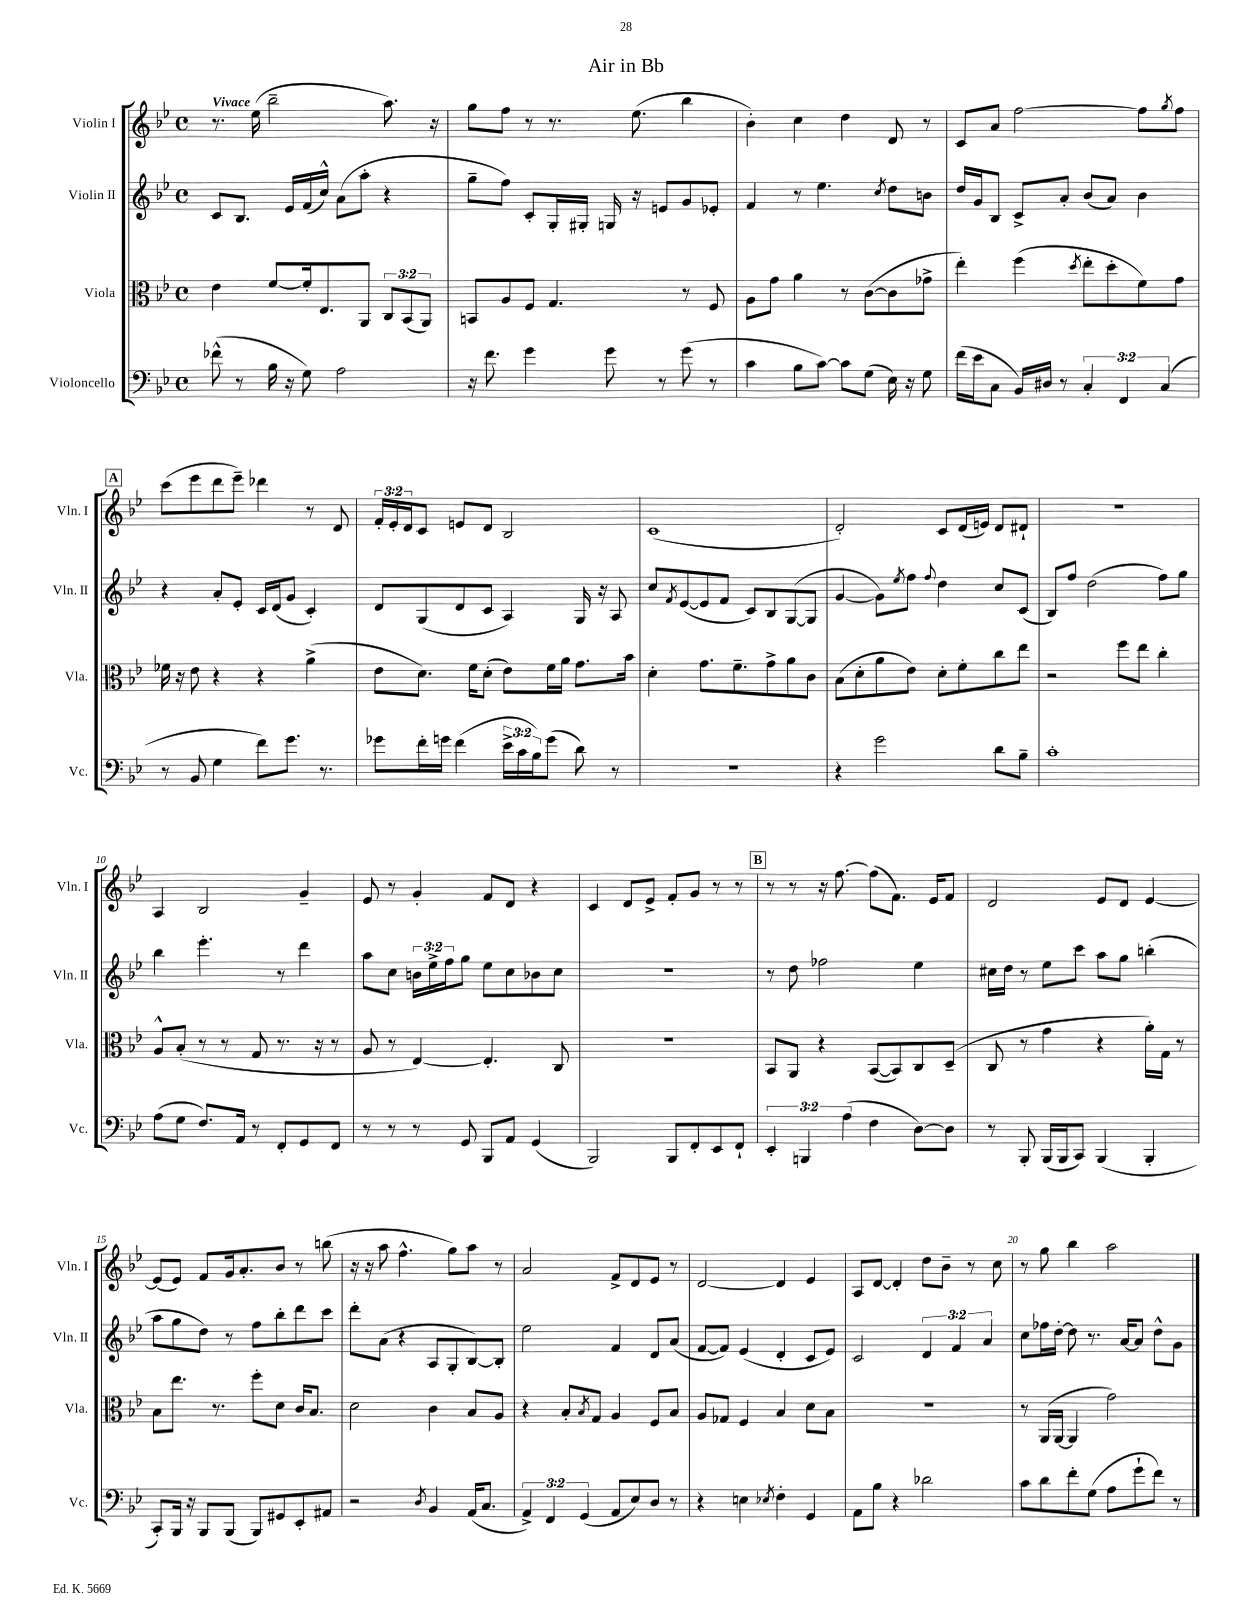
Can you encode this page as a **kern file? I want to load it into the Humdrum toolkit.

**kern	**kern	**kern	**kern
*part4	*part3	*part2	*part1
*staff4	*staff3	*staff2	*staff1
*I"Violoncello	*I"Viola	*I"Violin II	*I"Violin I
*I'Vc.	*I'Vla.	*I'Vln. II	*I'Vln. I
*clefF4	*clefC3	*clefG2	*clefG2
*k[b-e-]	*k[b-e-]	*k[b-e-]	*k[b-e-]
*M4/4	*M4/4	*M4/4	*M4/4
*met(c)	*met(c)	*met(c)	*met(c)
=1	=1	=1	=1
!	!	!	!LO:TX:a:B:t=Vivace
(8f-X^^\	4e-\	8c/L	8.r
8r	.	8.B-/J	.
.	.	.	(16ee-\
16B-\	[8f/L	.	2bb-~\
16r	.	16e-/LL	.
8G\)	16f'/k]	(16f/	.
.	8.E-/	16cc^^/JJ)	.
2A\	.	(8a\L	.
.	8AA/J	8aa'\J	.
.	12C/L	4r	8.aa\)
.	(12BB-/	.	.
.	12AA/J)	.	.
.	.	.	16r
=2	=2	=2	=2
16r	8BBn/L	8gg~\L	8gg\L
8.f\	.	.	.
.	8A/	8ff\J)	8ff\J
4g\	8F/J	8c'/L	8r
.	4.G/	16G'/L	8.r
.	.	16G#X'/JJ	.
8g\	.	16Gn/	.
.	.	16r	(8.ee-\
8r	.	8en/L	.
(8g\	8r	8g/	4bb-\
8r	8F/	8e-X'/J	.
=3	=3	=3	=3
4c\	8A\L	4f/	4b-'\)
.	8g\J	.	.
8B-\L	4a\	8r	4cc\
[8c\J)	.	4.ee-\	.
8c\L]	8r	.	4dd\
(8G\J	([8c\L	.	.
.	.	8qcc/	.
16E-\)	8c\]	8dd\L	8d/
16r	.	.	.
8G\	8g-X^\J	8bn\J	8r
=4	=4	=4	=4
(16f\LL	4ee-'\)	16dd/LL	8c/L
16e-\J	.	16g/J	.
8C\J	.	8B-/J	8a/J
16BB-/LL)	(4ff\	8c^/L	[2ff\
16D#X/JJ	.	.	.
8r	.	8a'/J	.
.	8qdd/	.	.
6C'/	8ee-'\L	(8b-/L	.
.	8dd'\	8a/J)	.
6FF/	.	.	.
.	8f\)	4b-\	8ff\L]
(6C/	.	.	.
.	.	.	8qgg/
.	8g\J	.	8ff\J
!!LO:LB:g=z
!!LO:REH:place=s1:t=A
=5	=5	=5	=5
8r	16f-X\	4r	(8ccc\L
.	16r	.	.
8BB-/	8e-\	.	8eee-\
4G\	4r	8a'/L	8ddd\
.	.	8e-'/J	8eee-~\J)
8f\L)	4r	16c/LL	4ddd-X\
.	.	(16d/J	.
8.g\J	.	8g/J	.
.	(4a^\	4c'/)	8r
8.r	.	.	.
.	.	.	8d/
=6	=6	=6	=6
8g-X\L	8e-\L	8d/L	24f'/LL
.	.	.	24e-'/
.	.	.	24d/J
16f'\L	8.d\J)	(8G/	8c/J
16gn\JJ	.	.	.
(4f\	.	8d/	8en/L
.	16f\KL	.	.
.	(8d'\J	8c/J	8d/J
24e-^\LL	8e-\L)	4A/)	2B-/
24c\	.	.	.
24B-\J)	.	.	.
(8g\J	16f\L	.	.
.	16a\JJ	.	.
8d\)	8.g\L	16G/	.
.	.	16r	.
8r	.	8A/	.
.	16b-\Jk	.	.
=7	=7	=7	=7
1r	4d'\	8cc/L	(1c
.	.	8qf/	.
.	.	([8e-/	.
.	8.g\L	8e-/]	.
.	.	8f/J	.
.	8.f~\	.	.
.	.	8c/L)	.
.	8g^\	8B-/	.
.	8a\	([8G/	.
.	8c\J	8G/J]	.
=8	=8	=8	=8
4r	(8B-\L	[4g/	2d'/)
.	8d'\	.	.
2g\	8a\	8g\L])	.
.	.	8qee-/	.
.	8e-\J)	8ff\J	.
.	.	8qqff/	.
.	8d'\L	4dd\	8c/L
.	8f'\	.	(16d/L
.	.	.	16en/JJ)
8d\L	8cc\	8cc/L	8d/L
8B-~\J	8ee-\J	(8c/J	8d#X`/J
=9	=9	=9	=9
1c'	2r	8B-/L)	1r
.	.	8ff/J	.
.	.	(2dd\	.
.	8ff\L	.	.
.	8ee-\J	.	.
.	4cc'\	8ff\L)	.
.	.	8gg\J	.
!!LO:LB:g=z
=10	=10	=10	=10
(8A\L	8A^^/L	4bb-\	4A/
8G\J	(8B-'/J	.	.
8.F/L)	8r	4.eee-'\	2B-/
.	8r	.	.
16AA/Jk	.	.	.
8r	8G/	.	.
8FF'/L	8.r	8r	.
8GG/	.	4ddd\	4g~/
.	16r	.	.
8FF/J	8r	.	.
=11	=11	=11	=11
8r	8A/	8aa\L	8e-/
8r	8r	8cc\J	8r
8r	[4E-/)	24bn\LL	4g'/
.	.	24ee-^\	.
.	.	24ff\J	.
8GG/	.	8gg\J	.
8BBB-/L	4.E-'/]	8ee-\L	8f/L
8AA/J	.	8cc\	8d/J
(4GG/	.	8b-X\	4r
.	8C/	8cc\J	.
=12	=12	=12	=12
2BBB-/)	1r	1r	4c/
.	.	.	8d/L
.	.	.	8e-^/J
8BBB-/L	.	.	8f'/L
8FF'/	.	.	8g/J
8EE-/	.	.	8r
8FF`/J	.	.	8r
!!LO:REH:place=s1:t=B
=13	=13	=13	=13
6EE-'/	8BB-/L	8r	8r
.	8AA/J	8dd\	8r
6BBBn/	.	.	.
.	4r	2ff-X\	16r
.	.	.	[8.ff\
(6A\	.	.	.
4F\	([8BB-/L	.	(8ff\L]
.	8BB-/])	.	8.f\J)
[8D\L)	8C/	4ee-\	.
.	.	.	16e-/KL
8D\J]	(8D~/J	.	8f/J
=14	=14	=14	=14
8r	8C/	16cc#X\LL	2d/
.	.	16dd\JJ	.
8BBB-'/	8r	8r	.
(16BBB-/LL	4g\	8ee-\L	.
16BBB-/J	.	.	.
8CC/J)	.	8ccc\J	.
(4BBB-/	4r	8aa\L	8e-/L
.	.	8gg\J	8d/J
4BBB-'/	16a'\LL)	(4bbn'\	[4e-/
.	16G\JJ	.	.
.	8r	.	.
!!LO:LB:g=z
=15	=15	=15	=15
8CC'/L)	8B-\L	8aa\L	(8e-/L]
16BBB-/Jk	8.ee-\J	8gg\	8e-/J)
16r	.	.	.
8BBB-/L	.	8dd\J)	8f/L
.	8.r	.	.
(8BBB-/J	.	8r	16g/k
.	.	.	8.a'/
8BBB-/L)	8ff'\L	8ff\L	.
8GG#X/	8d\J	8bb-'\	8b-/J
8EE-'/	16c/KL	8ddd\	8r
.	8.B-/J	.	.
8AA#X/J	.	8ccc\J	(8bbn\
=16	=16	=16	=16
2r	2d\	8ddd'\L	16r
.	.	.	16r
.	.	(8a\J	8aa\
.	.	4r	4.ff^^\
8qD/	.	.	.
4BB-/	4c\	8A/L	.
.	.	8G'/	8gg\L)
(16AA/KL	8B-/L	[8B-/)	8aa\J
8.C/J	.	.	.
.	8A/J	8B-'/J]	8r
=17	=17	=17	=17
6AA^/)	4r	2ee-\	2a/
6FF/	.	.	.
.	8B-'/L	.	.
(6GG/	.	.	.
.	8qB-/	.	.
.	8G/J	.	.
8AA/L	4A/	4f/	8f^/L
8E-/)	.	.	8d/
8D/J	8F/L	8d/L	8e-/J
8r	8B-/J	(8a/J	8r
=18	=18	=18	=18
4r	8A/L	[8f/L	[2d/
.	8G-X/J	8f/J])	.
4En\	4F/	(4e-/	.
8qE-X/	.	.	.
4F'\	4B-/	4d'/	4d/]
4GG/	8d\L	8c/L	4e-/
.	8B-\J	8e-/J)	.
=19	=19	=19	=19
8AA\L	1r	2c/	8A/L
8B-\J	.	.	[8d/J
4r	.	.	4d'/]
2d-X\	.	6d/	8dd\L
.	.	.	8b-~\J
.	.	6f/	.
.	.	.	8r
.	.	6a/	.
.	.	.	8cc\
=20	=20	=20	=20
8c\L	8r	8cc\L	8r
8d\	(16AA/LL	16ff-X\L	8gg\
.	[16AA/JJ	[16dd'\JJ	.
8f'\	4AA/]	8dd\]	4bb-\
(8G\J	.	8.r	.
8A\L	2g\)	.	2aa\
.	.	[16a/KL	.
8g`\	.	8a/J]	.
8f\J)	.	8dd^^\L	.
8r	.	8g\J	.
==	==	==	==
*-	*-	*-	*-
